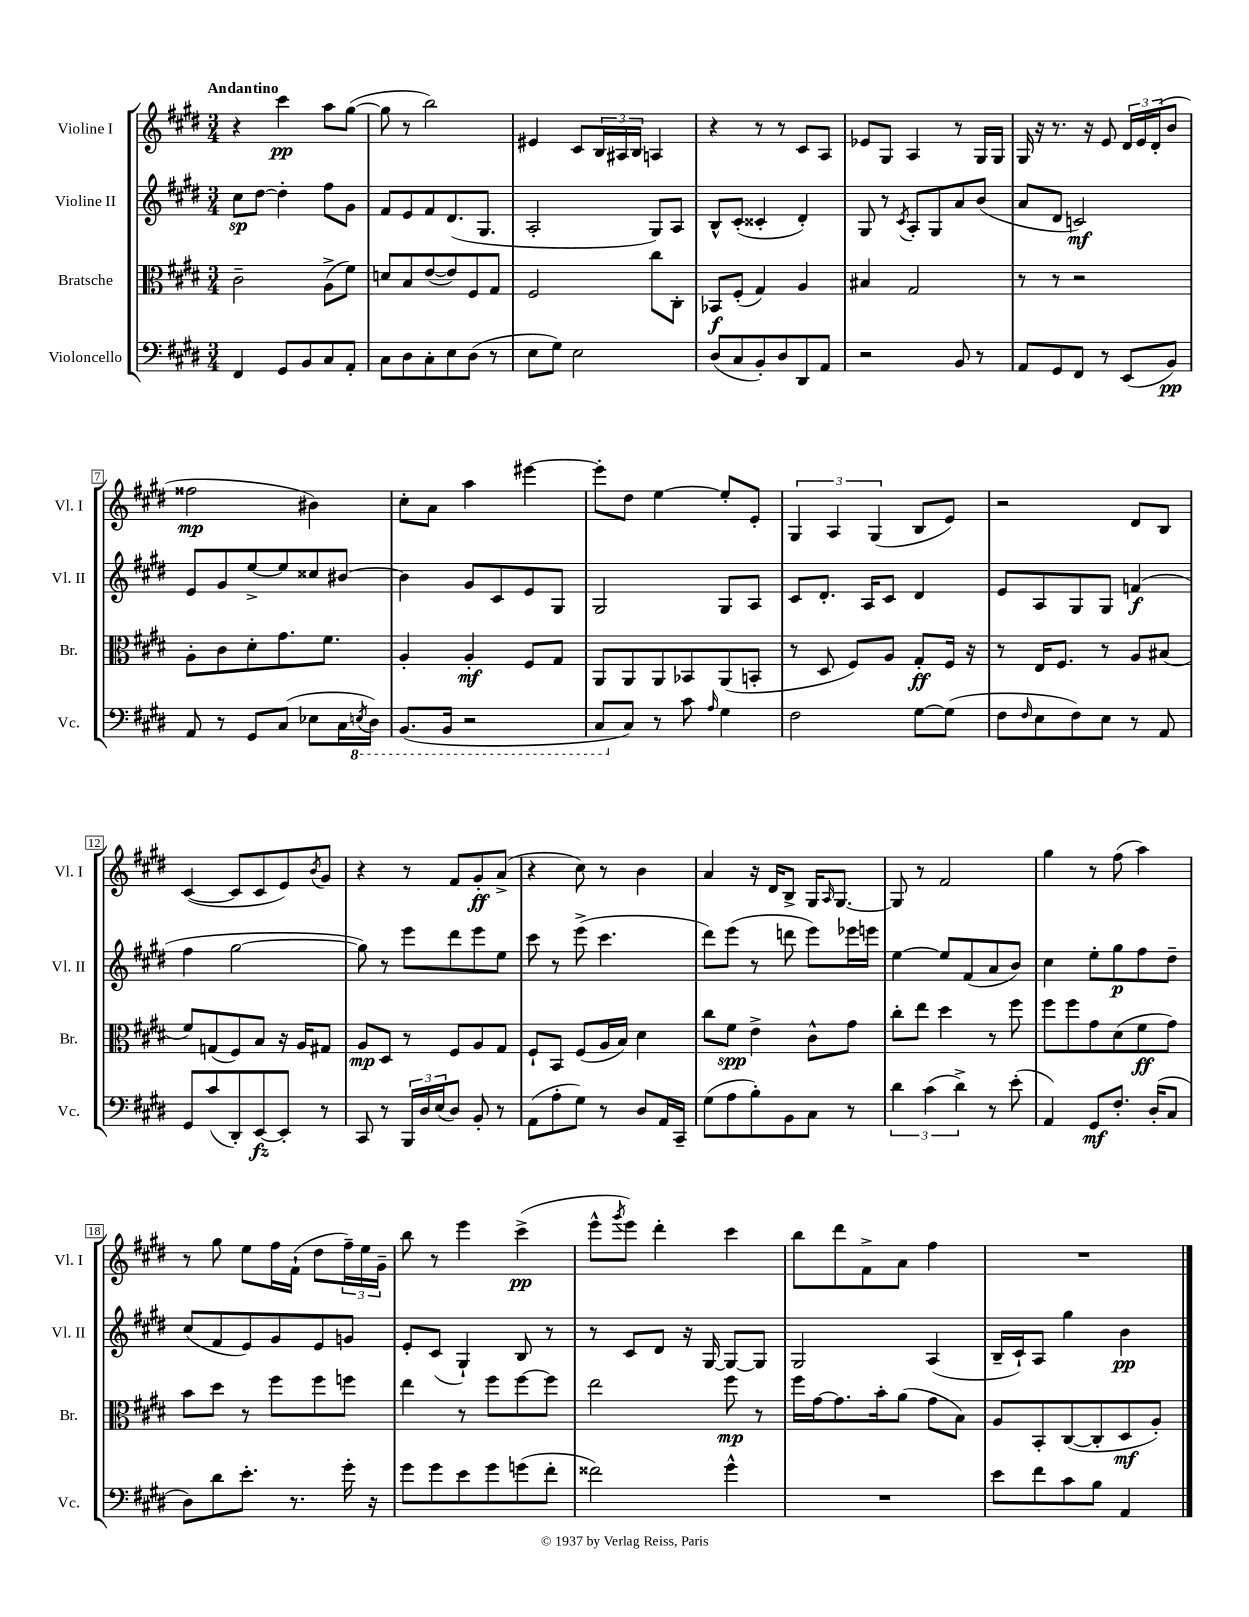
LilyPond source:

<<
\new StaffGroup <<
\new Staff = "s0" \with { instrumentName = "Violine I" shortInstrumentName = "Vl. I" } {
    \clef treble \key e \major \numericTimeSignature \time 3/4 \tempo "Andantino"
    r4 cis'''4\pp a''8 gis''8~( |
    gis''8 r8 b''2) |
    eis'4 cis'8 \tuplet 3/2 { b16 ais16 b16 } a4 |
    r4 r8 r8 cis'8 a8 |
    ees'8 gis8 a4 r8 gis16 gis16 |
    gis16 r16 r8. r16 e'8 \tuplet 3/2 { dis'16 e'16 dis'16-.( } b'8 |
    fisis''2\mp bis'4) |
    cis''8-. a'8 a''4 eis'''4~ |
    eis'''8-. dis''8 e''4~ e''8-. e'8-. |
    \tuplet 3/2 { gis4 a4 gis4( } b8 e'8) |
    r2 dis'8 b8 |
    cis'4~( cis'8 cis'8 e'8) \acciaccatura { b'8 } gis'8 |
    r4 r8 fis'8 gis'8-.\ff a'8->( |
    r4 cis''8) r8 b'4 |
    a'4 r16 dis'16 b8-> gis16 \grace { a16 } gis8.~ |
    gis8 r8 fis'2 |
    gis''4 r8 fis''8( a''4) |
    r8 gis''8 e''8 fis''16 fis'16-!( dis''8 \tuplet 3/2 { fis''16--) e''16 gis'16-- } |
    b''8 r8 e'''4 cis'''4->\pp( |
    e'''8-^ \acciaccatura { gis'''8 } e'''8) dis'''4-. cis'''4 |
    b''8 dis'''8 fis'8-> a'8 fis''4 |
    R2. \bar "|." |
}
\new Staff = "s1" \with { instrumentName = "Violine II" shortInstrumentName = "Vl. II" } {
    \clef treble \key e \major \numericTimeSignature \time 3/4
    cis''8\sp dis''8~ dis''4-. fis''8 gis'8 |
    fis'8 e'8 fis'8 dis'8.( gis8. |
    a2-. gis8) a8 |
    b8-^ cis'8-.( cisis'4-. dis'4-.) |
    gis8 r8 \acciaccatura { cis'8 } a8-. gis8 a'8 b'8( |
    a'8 dis'8 c'2\mf) |
    e'8 gis'8 e''8~-> e''8 cisis''8 bis'8~ |
    bis'4 gis'8 cis'8 e'8 gis8 |
    gis2 gis8 a8 |
    cis'8 dis'8.-. a16 cis'8 dis'4 |
    e'8 a8 gis8 gis8 f'4\f( |
    fis''4 gis''2~ |
    gis''8) r8 e'''8 dis'''8 e'''8 e''8 |
    cis'''8 r8 e'''8->( cis'''4. |
    dis'''8) e'''8( r8 d'''8 e'''8) ees'''16 e'''16 |
    e''4~ e''8 fis'8( a'8 b'8) |
    cis''4 e''8-. gis''8\p fis''8 dis''8-- |
    cis''8( fis'8 e'8) gis'8 e'8 g'8 |
    e'8-. cis'8( gis4-!) b8 r8 |
    r8 cis'8 dis'8 r16 gis16~ gis8~ gis8 |
    gis2 a4( |
    b16-- cis'16-!) a8 gis''4 b'4\pp \bar "|." |
}
\new Staff = "s2" \with { instrumentName = "Bratsche" shortInstrumentName = "Br." } {
    \clef alto \key e \major \numericTimeSignature \time 3/4
    cis'2-- a8->( fis'8) |
    d'8 b8 e'8~( e'8) fis8 gis8 |
    fis2 cis''8 cis8-. |
    bes,8\f fis8-.( gis4) a4 |
    bis4 gis2 |
    r8 r8 r2 |
    a8-. cis'8 dis'8-. gis'8. fis'8. |
    a4-. a4-.\mf fis8 gis8 |
    a,8 a,8 a,8 bes,8 a,8( b,8-. |
    r8 dis8 fis8) a8 gis8-.\ff fis16 r16 |
    r8 e16 fis8. r8 a8 bis8( |
    fis'8) g8( fis8) b8 r16 a16 gis8 |
    a8\mp dis8 r8 fis8 a8 gis8 |
    fis8-! b,8 fis8( a16 b16) dis'4 |
    cis''8 fis'8\spp e'4-> cis'8-^ gis'8 |
    cis''8-. e''8 dis''4 r8 fis''8 |
    fis''8 fis''8 gis'8 dis'8( fis'8\ff gis'8) |
    b'8 dis''8 r8 fis''8 fis''8 f''8 |
    e''4 r8 fis''8 fis''8~ fis''8 |
    e''2 fis''8\mp r8 |
    fis''16 gis'16~ gis'8. b'16-. a'8( gis'8 b8) |
    a8 b,8-. cis8~( cis8-. dis8\mf a8-.) \bar "|." |
}
\new Staff = "s3" \with { instrumentName = "Violoncello" shortInstrumentName = "Vc." } {
    \clef bass \key e \major \numericTimeSignature \time 3/4
    fis,4 gis,8 b,8 cis8 a,8-. |
    cis8 dis8 cis8-. e8 dis8( r8 |
    e8 gis8) e2 |
    dis8( cis8 b,8-.) dis8 dis,8 a,8 |
    r2 b,8 r8 |
    a,8 gis,8 fis,8 r8 e,8( b,8\pp) |
    a,8 r8 gis,8 cis8( ees8 cis16 \ottava #-1 \acciaccatura { e,!8 } dis,16) |
    b,,8.( b,,16 r2 |
    cis,8 \ottava #0 cis8) r8 cis'8 \grace { a16 } gis4 |
    fis2 gis8~ gis8( |
    fis8 \grace { fis16 } e8 fis8) e8 r8 a,8 |
    gis,8 cis'8( dis,8-.) e,8~\fz e,8-. r8 |
    cis,8 r8 \tuplet 3/2 { b,,16 dis16 e16( } dis8) b,8-. r8 |
    a,8( a8-. gis8) r8 dis8 a,16 cis,16-- |
    gis8( a8 b8-.) b,8 cis8 r8 |
    \tuplet 3/2 { dis'4 cis'4( dis'4->) } r8 e'8-.( |
    a,4) gis,8\mf fis8.-. dis16-.( cis8 |
    dis8) dis'8 e'8.-. r8. gis'16-. r16 |
    gis'8 gis'8 e'8 gis'8 g'8( fis'8-. |
    fisis'2) gis'4-^ |
    R2. |
    e'8 fis'8 cis'8 b8 a,4 \bar "|." |
}
>>
>>
\layout { \context { \Score \override BarNumber.stencil = #(make-stencil-boxer 0.1 0.3 ly:text-interface::print) } }
